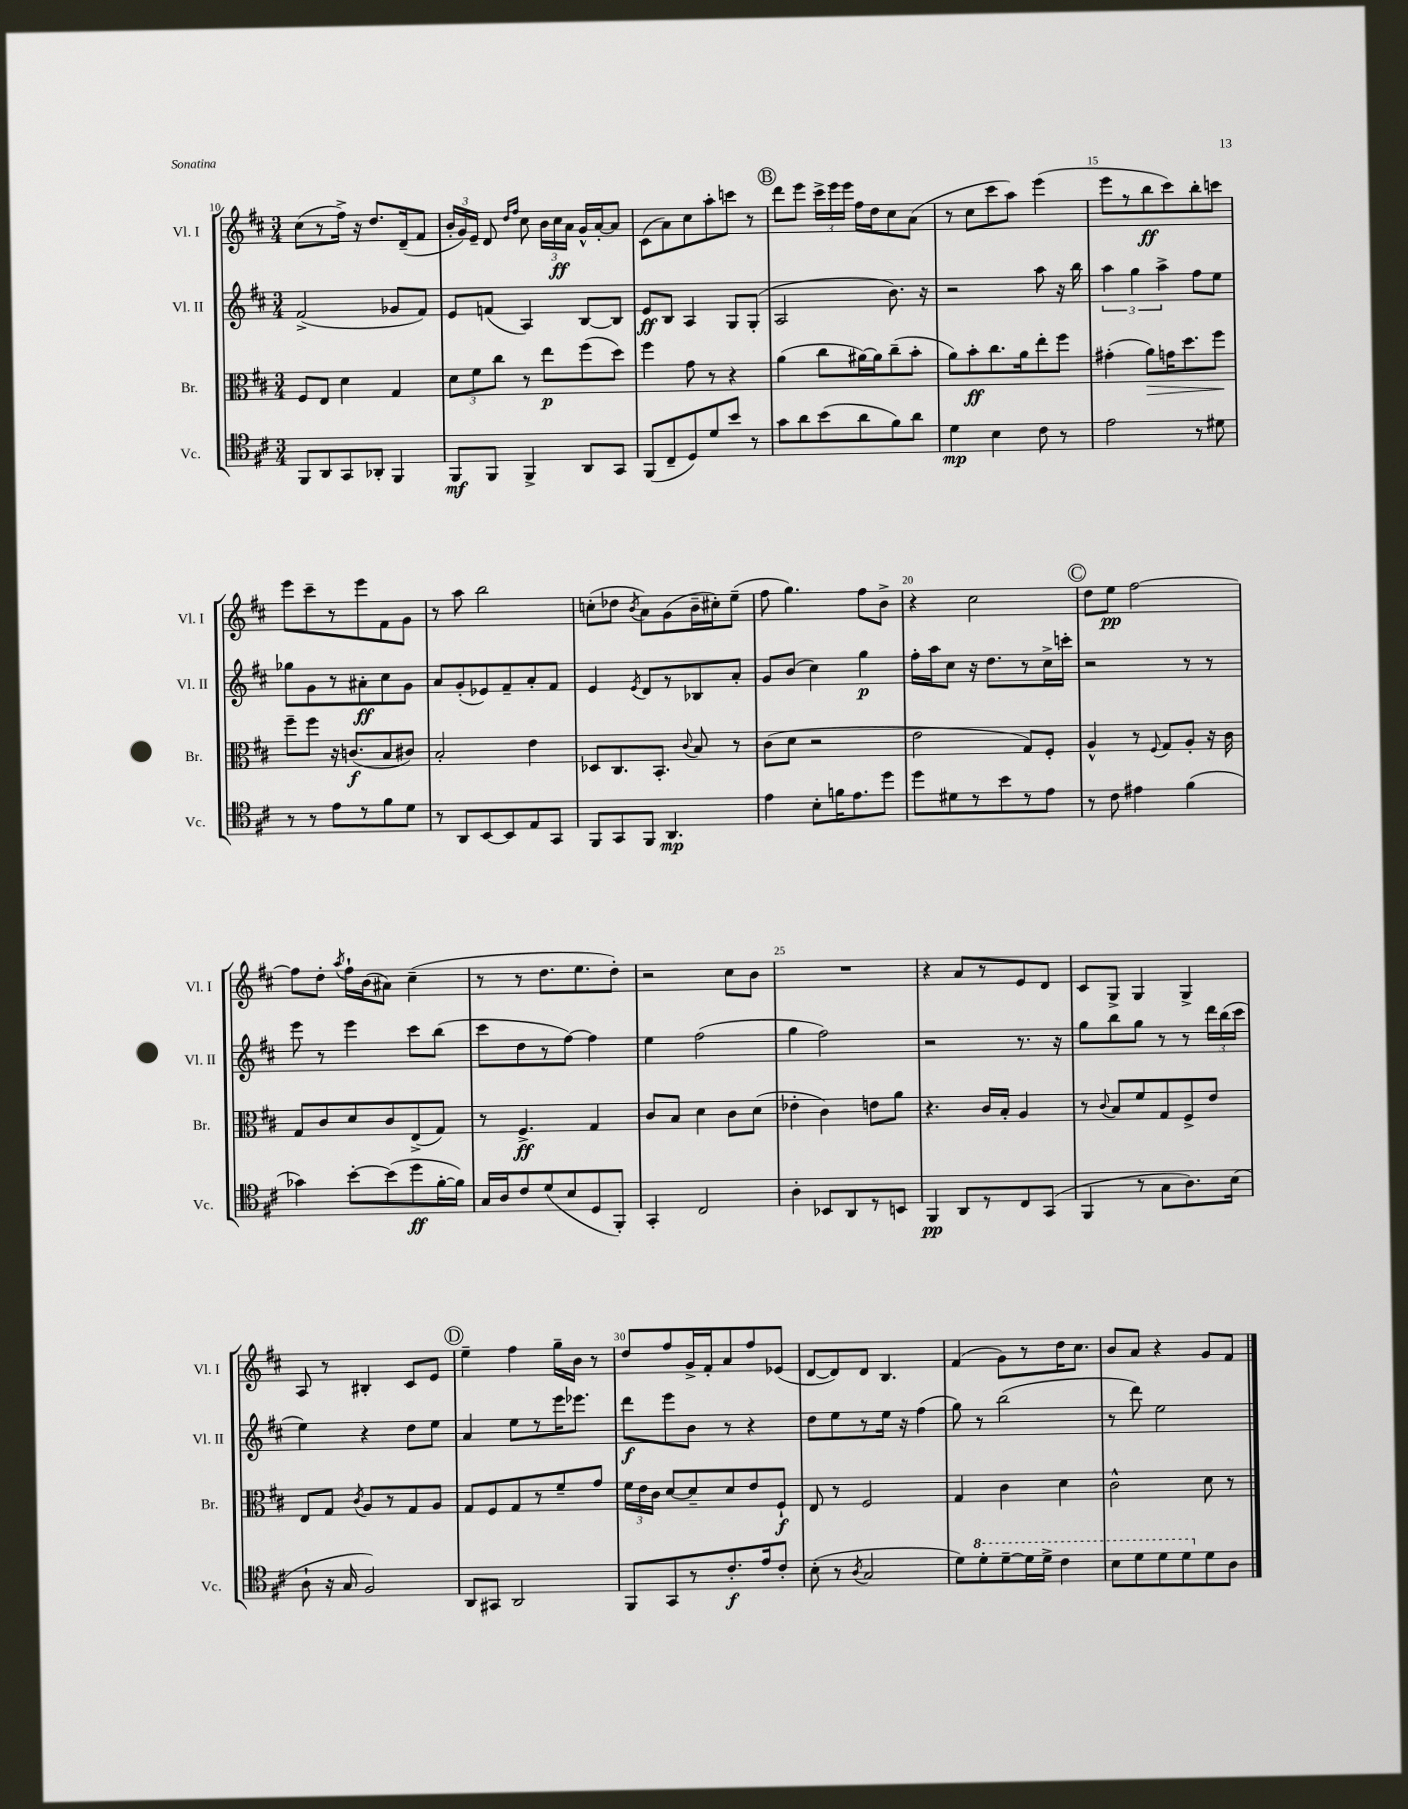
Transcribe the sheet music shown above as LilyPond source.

<<
\new StaffGroup <<
\new Staff = "s0" \with { instrumentName = "Vl. I" shortInstrumentName = "Vl. I" } {
    \clef treble \key d \major \numericTimeSignature \time 3/4
    \autoBeamOff cis''8[( r8 fis''16]->) r16 d''8.[ d'16--( fis'8] |
    \tuplet 3/2 { b'16[-. g'16) e'16]-- } d'8 \grace { d''16[ fis''16] } cis''8 \tuplet 3/2 { b'16[ cis''16\ff a'16] } g'16[-^ a'16~-. a'8] |
    cis'8[( a'8) cis''8 a''8-. c'''8] r8 |
    \mark \markup { \circle "B" } d'''8[ e'''8] \tuplet 3/2 { cis'''16[-> e'''16 e'''16] } fis''16[ d''16 cis''8 a'8]( |
    r8 cis''8[ cis'''8 a''8]) e'''4( |
    e'''8[ r8 b''8\ff cis'''8) b''8-. c'''8] |
    e'''8[ cis'''8-- r8 e'''8 fis'8 g'8] |
    r8 a''8 b''2 |
    c''8[-.( des''8] \acciaccatura { b'8 } a'8[) g'8( b'16-- cis''16-.) e''8]--( |
    fis''8 g''4.) fis''8[ b'8]-> |
    r4 cis''2 |
    \mark \markup { \circle "C" } d''8[ e''8]\pp fis''2~ |
    fis''8[ d''8]-. \acciaccatura { a''8 } fis''16[-! b'16( ais'8]) cis''4--( |
    r8 r8 d''8.[ e''8. d''8]-.) |
    r2 cis''8[ b'8] |
    R2. |
    r4 a'8[ r8 e'8 d'8] |
    cis'8[ g8]-> g4 g4-> |
    a8 r8 bis4-. cis'8[ e'8] |
    \mark \markup { \circle "D" } e''4-- fis''4 g''16[-- b'16] r8 |
    d''8[ fis''8 g'16-> fis'16-. a'8 fis''8 ees'8]( |
    d'8[~ d'8) d'8] b4. |
    fis'4( g'8[) r8 d''16 cis''8.] |
    b'8[ a'8] r4 g'8[ fis'8] \bar "|." |
}
\new Staff = "s1" \with { instrumentName = "Vl. II" shortInstrumentName = "Vl. II" } {
    \clef treble \key d \major \numericTimeSignature \time 3/4
    \autoBeamOff fis'2->( ges'8[ fis'8]) |
    e'8[ f'8]( a4) b8[~ b8] |
    e'8[\ff b8] a4 g8[ g8]-.( |
    \mark \markup { \circle "B" } a2 b'8.) r16 |
    r2 a''8 r16 b''16 |
    \tuplet 3/2 { a''4 g''4 a''4-> } fis''8[ e''8] |
    ges''8[ g'8 r8 ais'8-.\ff cis''8 g'8] |
    a'8[ g'8-.( ees'8) fis'8-- a'8-. fis'8] |
    e'4 \acciaccatura { e'8 } d'8[ r8 bes8 a'8]-. |
    g'8[ b'8]( cis''4) g''4\p |
    fis''16[-. a''16 cis''8] r16 d''8.[ r8 cis''16-> c'''16]-. |
    \mark \markup { \circle "C" } r2 r8 r8 |
    e'''8 r8 e'''4 cis'''8[ b''8]( |
    cis'''8[ d''8 r8 fis''8]~) fis''4 |
    e''4 fis''2( |
    g''4 fis''2) |
    r2 r8. r16 |
    g''8[ b''8 g''8] r8 r8 \tuplet 3/2 { d'''16[ b''16( cis'''16] } |
    e''4) r4 d''8[ e''8] |
    \mark \markup { \circle "D" } a'4 e''8[ r8 e'''16 ees'''8.] |
    d'''8[\f e'''8 b'8] r8 r4 |
    d''8[ e''8 r8 e''16] r16 fis''4( |
    g''8) r8 b''2( |
    r8 d'''8) e''2 \bar "|." |
}
\new Staff = "s2" \with { instrumentName = "Br." shortInstrumentName = "Br." } {
    \clef alto \key d \major \numericTimeSignature \time 3/4
    \autoBeamOff fis8[ e8] d'4 g4 |
    \tuplet 3/2 { d'8[ fis'8 cis''8] } r8 e''8[\p fis''8( d''8]) |
    fis''4 g'8 r8 r4 |
    \mark \markup { \circle "B" } a'4( cis''8[ ais'16~) ais'16 cis''8--( b'8]-. |
    a'8[) b'8-.\ff cis''8. a'16 e''8-. fis''8] |
    gis'4-.( a'8[\>) g'16 d''8. fis''8]\! |
    fis''8[-- fis''8] r16 c'8.[\f( b8 cis'8]) |
    b2-. e'4 |
    des8[ cis8. b,8.]-. \appoggiatura { cis'8 } b8 r8 |
    cis'8[( d'8] r2 |
    e'2 g8[) fis8]-. |
    \mark \markup { \circle "C" } a4-^ r8 \appoggiatura { fis8 } g8[ a8]-. r16 cis'16 |
    g8[ cis'8 d'8 cis'8 e8->( g8]) |
    r8 fis4.->\ff g4 |
    cis'8[ b8] d'4 cis'8[ d'8]( |
    ees'4-. cis'4) e'8[ a'8] |
    r4. cis'16[ b16]-. a4 |
    r8 \appoggiatura { cis'8 } b8[ fis'8 g8 fis8-> e'8] |
    e8[ g8] \acciaccatura { cis'8 } a8[ r8 g8 a8] |
    \mark \markup { \circle "D" } g8[ fis8 g8 r8 fis'8-- g'8] |
    \tuplet 3/2 { fis'16[ e'16 cis'16] } d'8[~ d'8-- d'8 e'8 fis8]-!\f |
    e8 r8 fis2 |
    g4 cis'4 d'4 |
    cis'2-^ d'8 r8 \bar "|." |
}
\new Staff = "s3" \with { instrumentName = "Vc." shortInstrumentName = "Vc." } {
    \clef tenor \key d \major \numericTimeSignature \time 3/4
    \autoBeamOff fis,8[ a,8 g,8 aes,8]-. fis,4 |
    fis,8[\mf fis,8] fis,4-> a,8[ g,8] |
    fis,8[( cis8-- d8) d'8 b'8] r8 |
    \mark \markup { \circle "B" } g'8[ a'8 b'8( a'8 fis'8) a'8] |
    d'4\mp b4 cis'8 r8 |
    e'2 r8 dis'8 |
    r8 r8 e'8[ r8 fis'8 d'8] |
    r8 a,8[ b,8~ b,8 e8 g,8] |
    fis,8[ g,8 fis,8] a,4.\mp |
    e'4 b8[-. f'16 e'8. d''8] |
    d''8[ dis'8 r8 b'8 r8 e'8] |
    \mark \markup { \circle "C" } r8 cis'8 eis'4 fis'4( |
    ges'4) b'8[~-. b'8( d''8\ff fis'16~-. fis'16]) |
    g16[ a16 cis'8 d'8( b8 d8 fis,8]-.) |
    g,4-. cis2 |
    a4-. bes,8[ a,8 r8 b,8] |
    fis,4\pp a,8[ r8 cis8 g,8]( |
    fis,4 r8 g8[ a8.) b16]( |
    a8-! r16 g16 fis2) |
    \mark \markup { \circle "D" } a,8[ gis,8] a,2 |
    fis,8[ g,8 r8 cis'8.-.\f e'16 cis'8]-. |
    b8-.( r8 \acciaccatura { a8 } g2 |
    d'8[) \ottava #1 d''8-. d''8~-- d''16 d''16]-> cis''4 |
    b'8[ d''8 d''8 d''8 \ottava #0 d'8 a8] \bar "|." |
}
>>
>>
\layout { \context { \Score currentBarNumber = #10 \override BarNumber.break-visibility = ##(#f #t #t) barNumberVisibility = #(every-nth-bar-number-visible 5) } }
